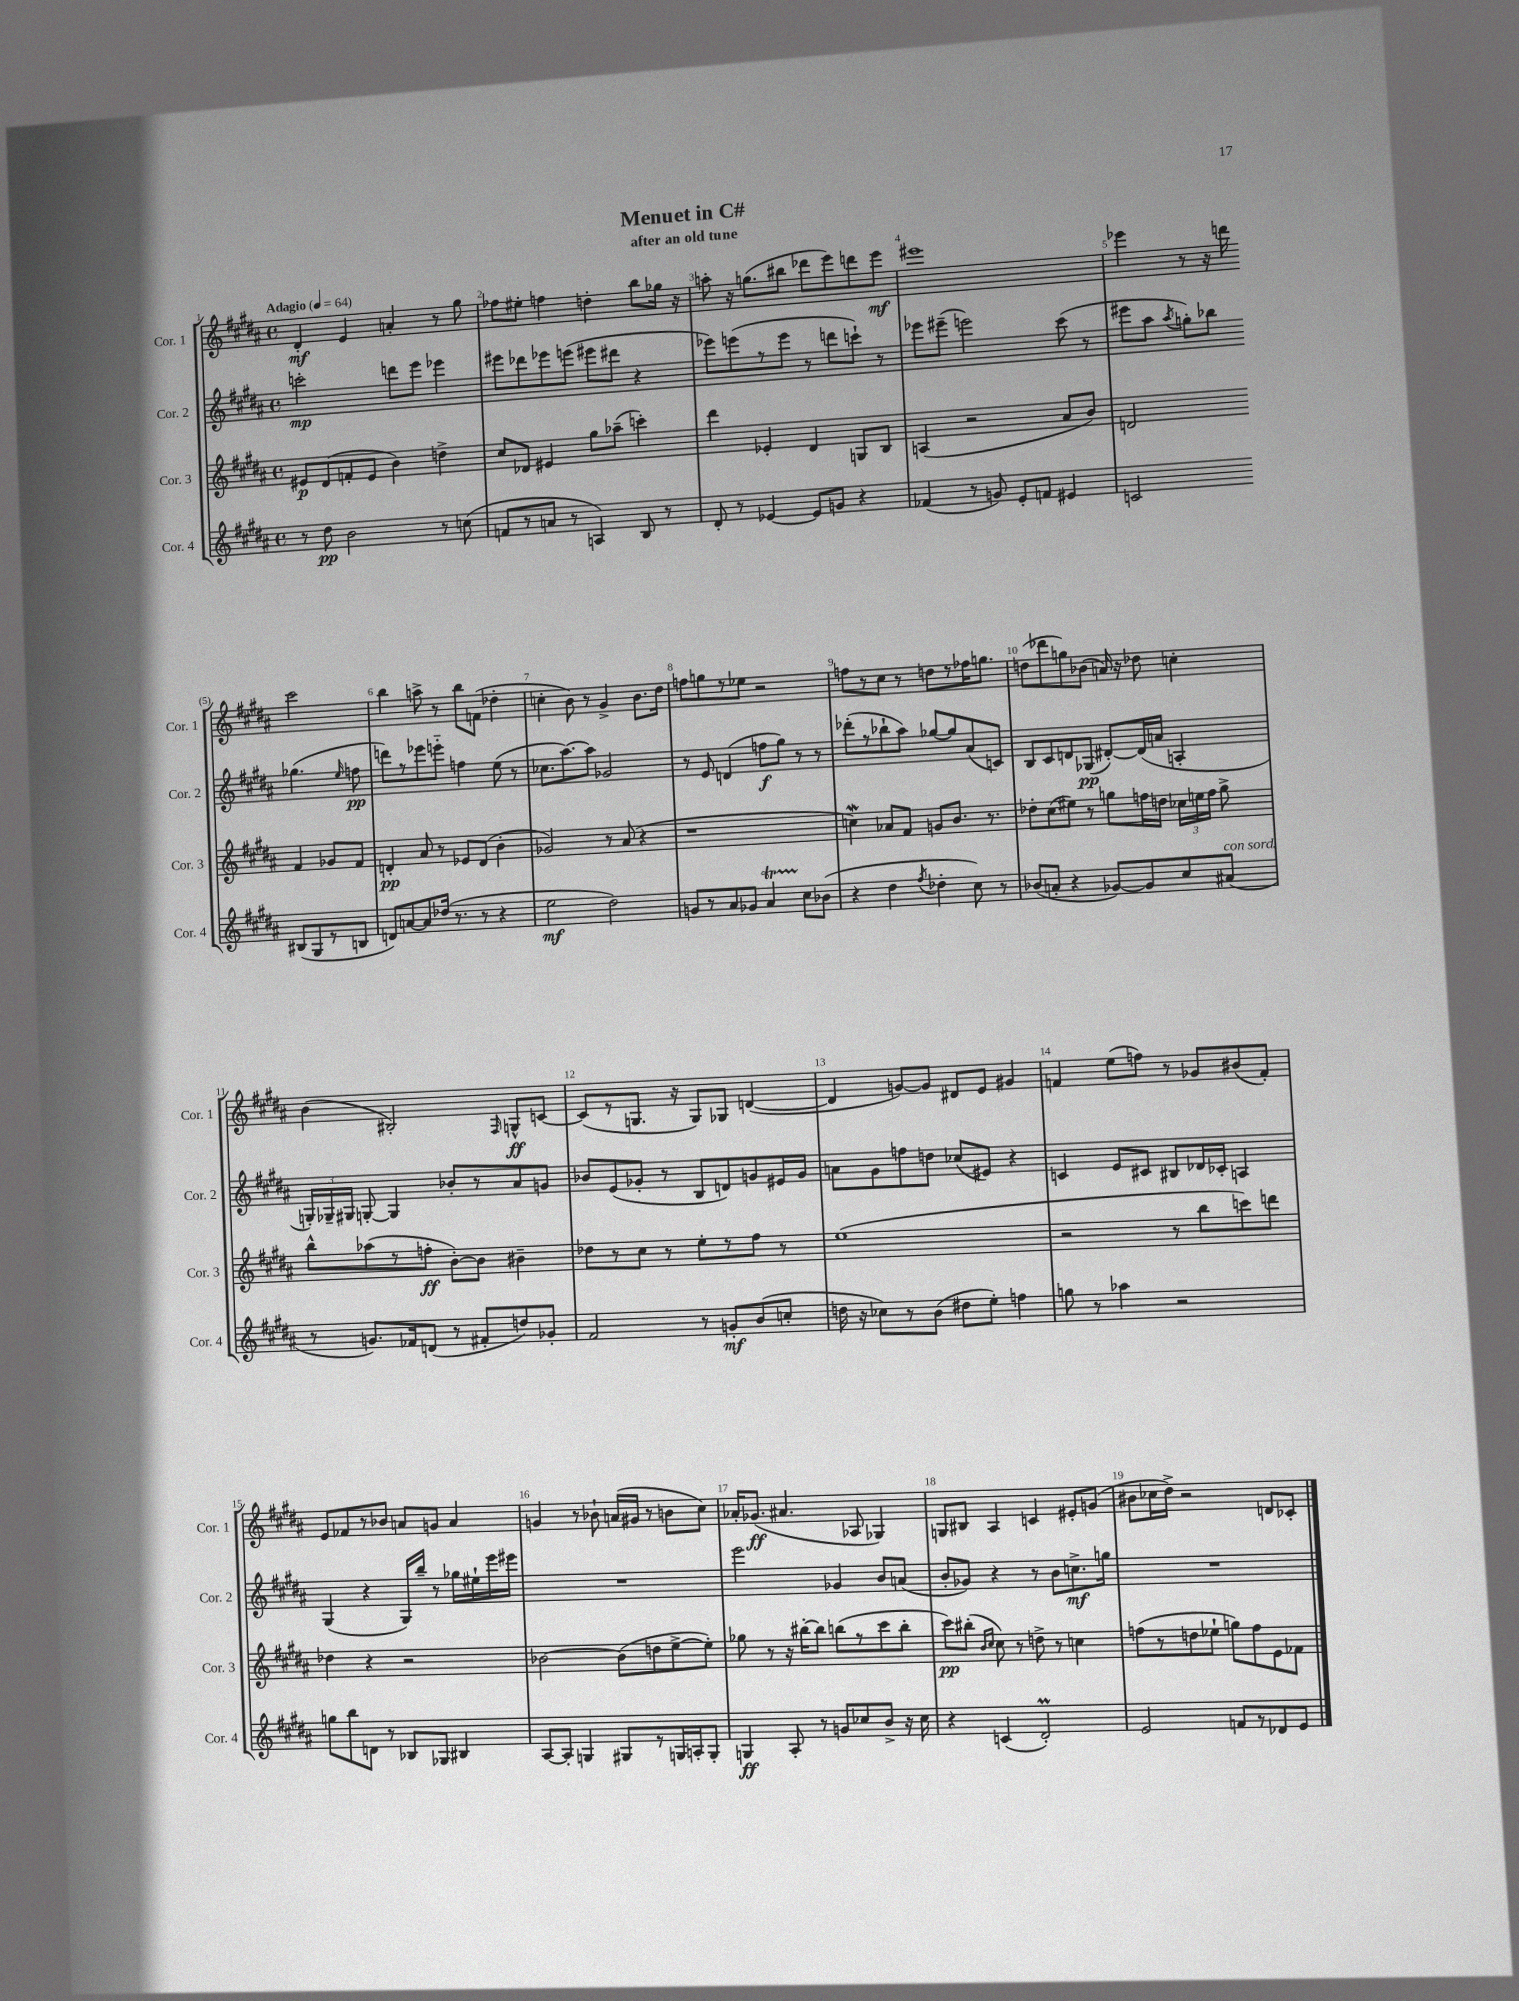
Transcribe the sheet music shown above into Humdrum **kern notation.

**kern	**kern	**kern	**kern
*staff4	*staff3	*staff2	*staff1
*clefG2	*clefG2	*clefG2	*clefG2
*k[f#c#g#d#a#]	*k[f#c#g#d#a#]	*k[f#c#g#d#a#]	*k[f#c#g#d#a#]
*M4/4	*M4/4	*M4/4	*M4/4
*met(c)	*met(c)	*met(c)	*met(c)
*MM64	*MM64	*MM64	*MM64
8r	8e#/L	2ccc'\	4d#'/
8dd#\	(8d#/	.	.
2b\	8f'/	.	4e/
.	8e#/J	.	.
.	4b\)	8ddd\L	4a'/
.	.	8eee\J	.
8r	4dd^\	4eee-\	8r
(8cc\	.	.	8gg#\
=	=	=	=
8f/L	8cc#/L	8eee#\L	8ff-\L
8r	8d-/J	8ddd-\	8ee#'\J
8a/J	4e#/	8eee-\	4ff\
8r	.	(8eee\J	.
4A/)	8gg#\L	8eee#\L	4dd'\
.	(8aa-~\J	8ddd#\J	.
8B/	4ccc'\)	4r	8bb\L
8r	.	.	16gg-\Jk
.	.	.	16r
=	=	=	=
8d#'/	4ddd#\	8eee-\L)	8aa'\
8r	.	(8eee\	16r
.	.	.	(8.gg\L
[4e-/	4e-'/	8r	.
.	.	8eee\J	8bb#\J
8e-/]L	4d#/	8r	8ddd-\L
8g/J	.	8ddd\L	8eee\)
4r	8G/L	8ccc`\J)	8ddd\
.	8B/J	8r	8eee\J
=	=	=	=
(4f-/	(4A/	8eee-\L	1eee#
.	.	(8eee#~\J	.
8r	2r	2eee\)	.
8g/)	.	.	.
8e'/L	.	.	.
8f/J	.	.	.
4e#/	8a#/L	(8ccc#\	.
.	8b/J)	8r	.
=	=	=	=
2c/	2d/	8eee#\L	4eee-\
.	.	8aa#\J	.
.	.	8qaa#/	.
.	.	8gg'\L)	8r
.	.	8bb-\J	16r
.	.	.	16ddd\
(8B#/L	4f#/	(4.gg-\	2ccc#\
8G#/	.	.	.
8r	8g-/L	.	.
.	.	16qqee/	.
8B/J	8f#/J	8ff\	.
=	=	=	=
8d/L)	4d'/	8ddd\L)	4bb\
[8a/	.	8r	.
8a/]	8a#/	8eee-\	8aa^\
(16dd-/Jk	8r	8eee'~\J	8r
8.r	.	.	.
.	8e-/L	4ff\	8bb\L
8r	(8d/J	.	(8f\J
4r	4b'\	(8ee\	4dd-'\
.	.	8r	.
=	=	=	=
2ee\	2g-/)	8.cc-\L	4cc'\
.	.	[8.aa#\)	.
.	.	.	8b\)
.	.	8aa#\]J	8r
2dd#\)	8r	2g-/	4g#^/
.	(8a#/	.	.
.	4r	.	8.b\L
.	.	.	16dd#\Jk
=	=	=	=
8g/L	1r	8r	8ff\L
8r	.	8e/	8gg\
8a#/	.	(4d/	8r
8g-/J	.	.	8ee-\J
4a#/	.	8ff\L	2r
.	.	8gg#\J)	.
8cc#\L	.	8r	.
(8b-\J	.	8r	.
=	=	=	=
4r	4cc\)	(8ddd-'\L	8ff\L
.	.	8r	8r
4dd#\	8a-/L	8bb-`\	8cc#\J
.	8f#/J	8aa#\J)	8r
8qff#/	.	.	.
4dd-'\	8g/L	[8gg-/L	8dd\L
.	8.b/J	8gg-/]	8r
8cc#\)	.	(8a#/	16ff-\K
.	8.r	.	8.gg\J
8r	.	8c/J)	.
=	=	=	=
(8b-/L	8dd-'\L	8B/L	(8dd\L
8a'/J	(8cc#\	8c#/	8ddd-\
4r	8ee#\J)	8d/	8gg\)
.	8r	(8G-/J	(8b-\J
[8g-/L)	8gg\L	[8d#'/L)	16a/)
.	.	.	16r
8g-/]	16ff\L	(16d#/]L	8dd-\
.	16dd\JJ	16a/JJ	.
8cc#/	24cc-\LL	4A'/	4cc'\
.	24ee\	.	.
.	24ff\JJ	.	.
(8a#/J	8gg^\	.	.
=	=	=	=
8r	8bb^^\L	24G'/LL)	(4b\
.	.	24G-~/	.
.	.	24G#/JJ	.
8.g/L)	(8aa-\	[8G'/	.
.	8r	4G/]	2B#'/)
16f-/k	.	.	.
(8d/J	8ff'\J	.	.
8r	[8b'\L)	8b-'/L	.
8f#'/L	8b\]J	8r	.
.	.	.	16qqF#/
8dd/)	4b#~\	8a#/	8G^^/L
8g-'/J	.	8g/J	[8c/J
=	=	=	=
2f#/	8dd-\L	8b-/L	(8c/]L
.	8r	(8e/	8r
.	8cc#\J	8g-'/J	8.G/J
.	8r	8r	.
.	.	.	16r
8r	8ee'\L	8B/L	8G/L)
8g'/L	8r	8d/)	8G-/J
(8b/	8ff#\J	8g/	([4d/
8cc'/J	8r	16e#/L	.
.	.	16g/JJ	.
=	=	=	=
16dd\	(1ee	8a\L	4d/]
16r	.	.	.
8cc-\L)	.	8g#\	.
8r	.	8ff\	[8g/L)
(8b\J	.	8dd\J	8g/]J
8dd#\L	.	(8cc-/L	8d#/L
8ee'\J)	.	8e#/J)	8e/J
4ff\	.	4r	4g#/
=	=	=	=
8gg\	2r	4c/	4f/
8r	.	.	.
4aa-\	.	8e/L	(8ee\L
.	.	8c#/J	8ff\J)
2r	8r	8B#/L	8r
.	8bb\L	16d-/L	8g-/L
.	.	16c-'/JJ	.
.	8ccc\)	4A/	(8b#/
.	8ddd\J	.	8f'/J)
=	=	=	=
8gg\L	4dd-\	(4G#/	8e/L
8bb\	.	.	8f-/
8d\J	4r	4r	8r
8r	.	.	8b-/J
8B-/L	2r	16G#/LL)	8a/L
.	.	16bb~/JJ	.
8G-/J	.	8r	8g/J
4B#/	.	16gg-\LL	4a/
.	.	16ee#`\	.
.	.	16eee\	.
.	.	16eee#\JJ	.
=	=	=	=
[8A#/L	[2b-\	1r	4g/
8A#'/]J	.	.	.
4G/	.	.	8r
.	.	.	8b-`\
8G#/L	(8b-\]L	.	(16a/LL
.	.	.	16g#/JJ
8r	8dd\	.	8r
16G/L	[8ee^\	.	8b\L
16A'/J	.	.	.
8G'/J	8ee'\]J)	.	8cc#\J)
=	=	=	=
4G/	8gg-\	2eee\	16a-'/LK
.	.	.	(8.g-/J
.	8r	.	.
8A#'/	16r	.	4.a#/
.	[16bb#'\LK	.	.
8r	8bb#\]J	.	.
8g/L	(8bb\L	4g-/	.
8cc-/	8r	.	8A-/
8b^/J	8ccc#\	8b/L	4G-/)
16r	8bb'\J	(8a/J	.
16cc-\	.	.	.
=	=	=	=
4r	8ccc#\L)	8b'/L	8G/L
.	(8bb#'\J	8g-/J)	8B#/J
.	16qqb/LL	.	.
.	16qqcc#/JJ	.	.
(4c/	8cc#\)	4r	4A#/
.	8r	.	.
2d#'/)	8dd^\	8r	4c/
.	8r	8b\L	.
.	4cc\	8.cc^\	8e#'/L
.	.	.	(8g/J
.	.	16gg\Jk	.
=	=	=	=
2e/	(8ff\L	1r	8b#\L
.	8r	.	16cc-\L
.	.	.	16dd#^\JJ)
.	8dd\	.	2r
.	8ee-`\J	.	.
8f/L	8gg\L)	.	.
8r	8ff\	.	.
8d-/	8e\	.	8d/L
8e/J	8f-\J	.	8c-'/J
==	==	==	==
*-	*-	*-	*-
